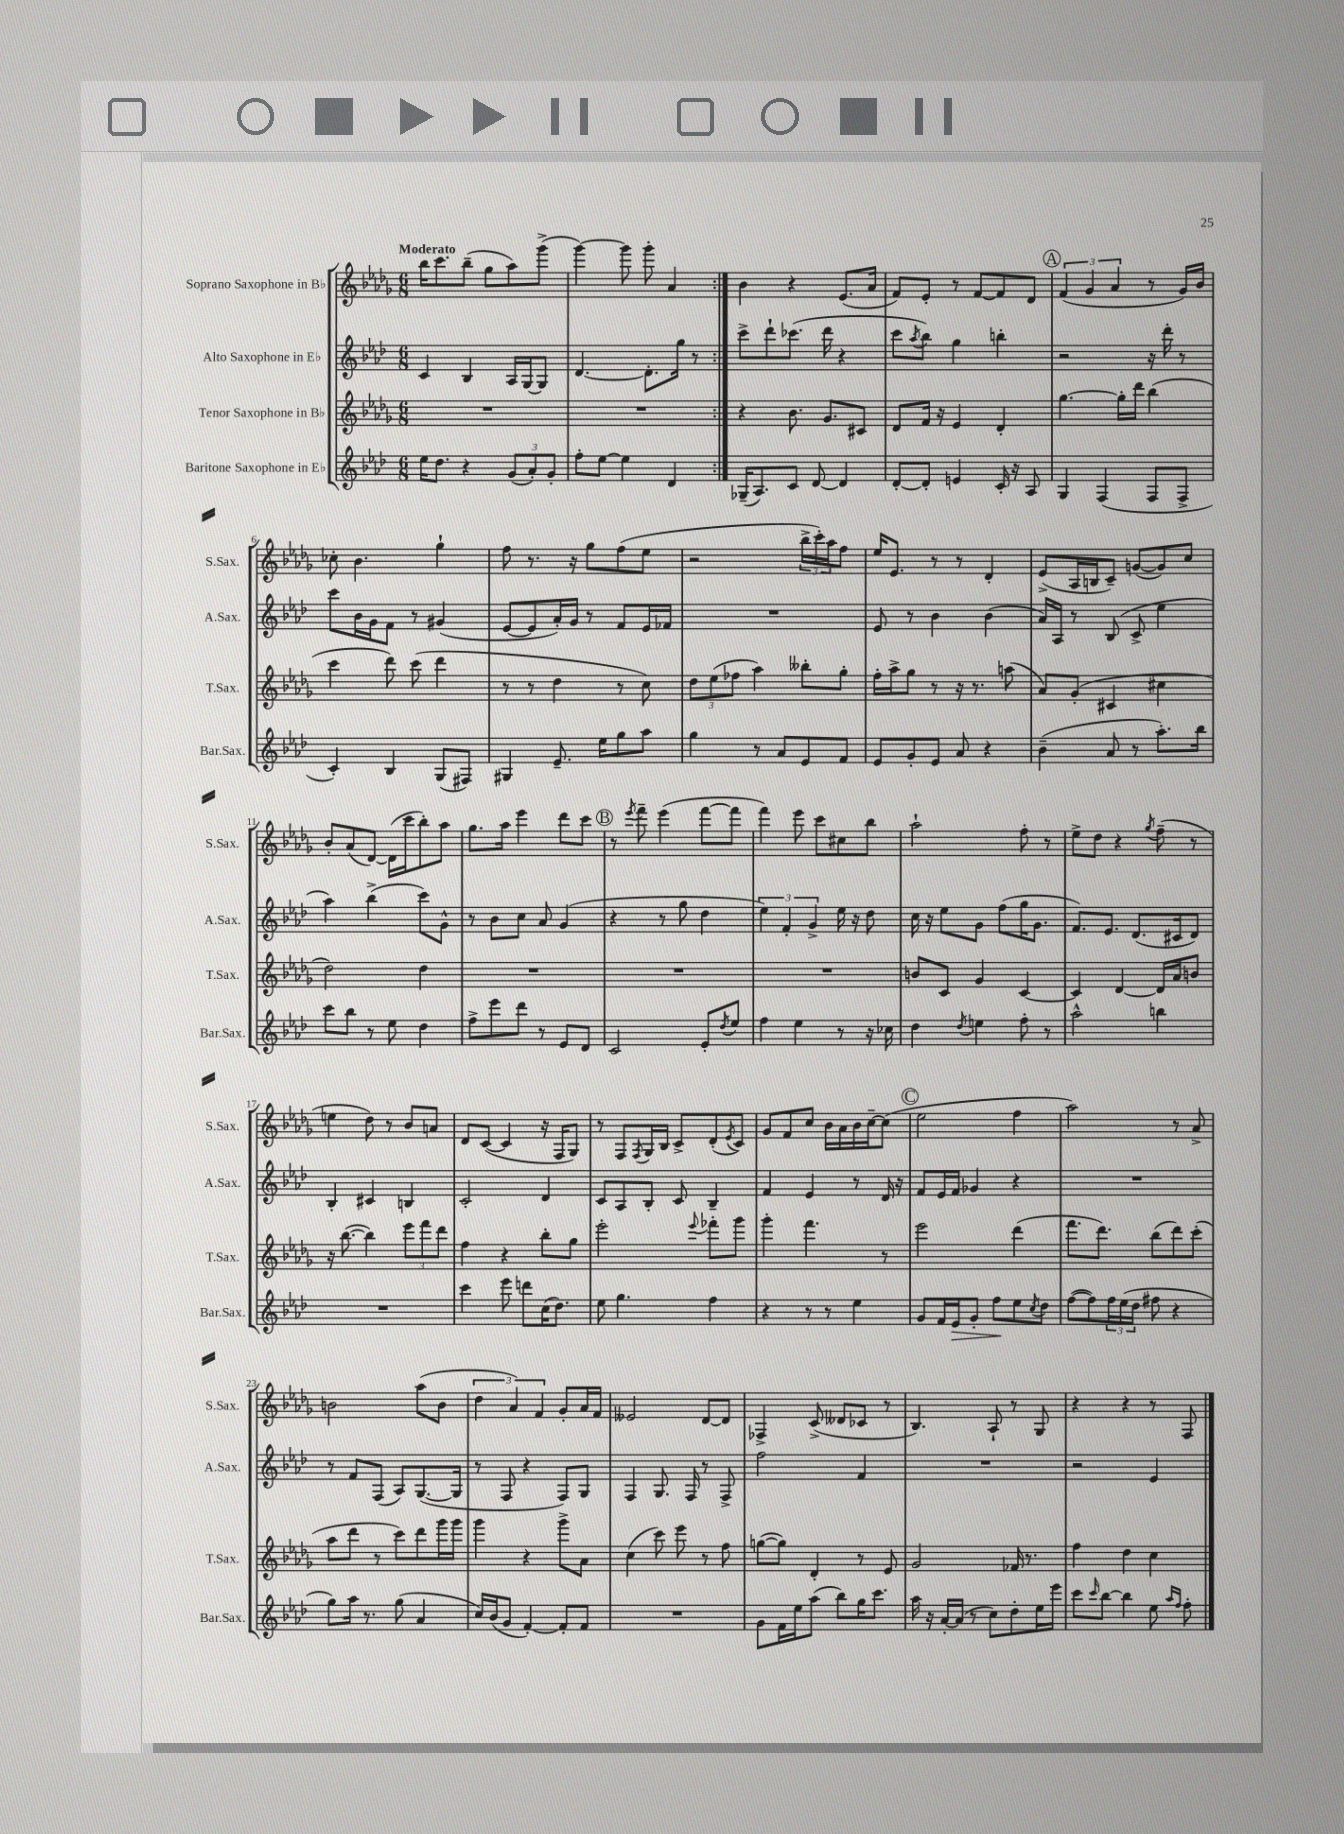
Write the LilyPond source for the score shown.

<<
\new StaffGroup <<
\new Staff = "s0" \with { instrumentName = "Soprano Saxophone in Bb" shortInstrumentName = "S.Sax." } {
    \clef treble \key des \major \numericTimeSignature \time 6/8 \tempo "Moderato"
    \repeat volta 2 { bes''16 c'''8. bes''8--( ges''8 aes''8) ges'''8->( |
    ges'''4~) ges'''8 ges'''8-. aes'4 | }
    bes'4 r4 ees'8.( aes'16 |
    f'8) ees'8-. r8 f'8~ f'8 des'8 |
    \mark \markup { \circle "A" } \tuplet 3/2 { f'4( ges'4 aes'4 } r8 ges'16) bes'16 |
    ces''8-. bes'4. ges''4-! |
    f''8 r8. r16 ges''8 f''8( ees''8 |
    r2 \tuplet 3/2 { bes''16-> c'''16-.) aes''16 } f''8 |
    ees''16 ees'8. r8 r8 des'4-. |
    ees'8->( aes16 b16 c'8--) g'8~( g'8) c''8 |
    bes'8-. aes'8( des'8~) des'16( c'''16 bes''8-.) aes''8 |
    ges''8. aes''16 ees'''4 des'''8 c'''8 |
    \mark \markup { \circle "B" } r8 \acciaccatura { ees'''8 } f'''8-- ees'''4( f'''8~ f'''8 |
    f'''4) ees'''8 c'''8 cis''8 bes''8 |
    aes''2-! f''8-. r8 |
    ees''8-> des''8 r4 \acciaccatura { ges''8 } f''8--( r8 |
    e''4 des''8) r8 bes'8 a'8 |
    des'8 c'8~( c'4 r16 f16 ges8) |
    r8 f8 \acciaccatura { f8 } ges16 bes16 c'8-> des'8-.( \acciaccatura { ees'8 } c'8) |
    ges'8 f'8 c''8 bes'16 aes'16 bes'16 c''16~-- c''8( |
    \mark \markup { \circle "C" } ees''2 f''4 |
    aes''2) r8 aes'8-> |
    b'2 aes''8( b'8 |
    \tuplet 3/2 { des''4 aes'4) f'4 } ges'8-. aes'16 f'16 |
    eeses'2 des'8~ des'8 |
    fes4-> c'8->( deses'8 ces'8 r8 |
    bes4.) aes8-! r8 ges8 |
    r4 r4 r8 f8 \bar "|." |
}
\new Staff = "s1" \with { instrumentName = "Alto Saxophone in Eb" shortInstrumentName = "A.Sax." } {
    \clef treble \key aes \major \numericTimeSignature \time 6/8
    \repeat volta 2 { c'4 bes4 aes16 g16~ g8 |
    des'4.~ des'8.-. g''16 r8 | }
    c'''8-> des'''8-! ces'''8.( des'''16 r4 |
    c'''8 \acciaccatura { aes''8 } bes''8) g''4 b''4-. |
    \mark \markup { \circle "A" } r2 r16 des'''16-. r8 |
    c'''8 bes'16 g'16 f'8 r8 gis'4( |
    ees'8~ ees'8 aes'16-.) g'16 r8 f'8 ees'16 fes'16 |
    R2. |
    ees'8 r8 bes'4 bes'4( |
    aes'16) aes16 r8 bes8( c'8-> ees''4 |
    aes''4) bes''4->( c'''8) g'8-^ |
    r8 bes'8 c''8 aes'8 g'4( |
    \mark \markup { \circle "B" } r4 r8 g''8 des''4 |
    \tuplet 3/2 { ees''4) f'4-. g'4-> } ees''16 r16 des''8 |
    c''16 r16 ees''8 g'8 f''8( g''16 g'8. |
    f'8.) ees'8. des'8.( cis'16 des'8) |
    bes4-. cis'4 b4 |
    c'2-. des'4 |
    c'8 aes8 bes8-. c'8 bes4-- |
    f'4 ees'4 r8 des'16 r16 |
    \mark \markup { \circle "C" } f'8 ees'16 f'16 ges'4 r4 |
    R2. |
    r8 f'8 f8( aes8) g8.~( g16 |
    r8 f8 r4 f8) g8 |
    f4 g8. f16 r8 f8-> |
    f''2 f'4 |
    R2. |
    r2 ees'4 \bar "|." |
}
\new Staff = "s2" \with { instrumentName = "Tenor Saxophone in Bb" shortInstrumentName = "T.Sax." } {
    \clef treble \key des \major \numericTimeSignature \time 6/8
    \repeat volta 2 { R2. |
    R2. | }
    r4 bes'8. ges'8. cis'8 |
    des'8 f'16 r16 ees'4 des'4-. |
    \mark \markup { \circle "A" } ges''4.~ ges''16-. des'''16 bes''4( |
    c'''4 des'''8) c'''8( des'''4 |
    r8 r8 des''4 r8 c''8) |
    \tuplet 3/2 { des''8 ees''8( fes''8 } aes''4) beses''8-. ges''8-. |
    f''16-. aes''16-> ges''8 r8 r16 r8. a''8( |
    aes'8) ges'8-.( cis'4 cis''4 |
    des''2) des''4 |
    R2. |
    \mark \markup { \circle "B" } R2. |
    R2. |
    b'8 c'8 ges'4 c'4~ |
    c'4 des'4~ des'16 aes'16 b'8 |
    r16 bes''8.~( bes''4) \tuplet 3/2 { ees'''8 f'''8 des'''8 } |
    f''4 r4 bes''8-. ges''8 |
    ees'''2-. \appoggiatura { ees'''8 } fes'''8-. ges'''8 |
    ges'''4-. f'''4. r8 |
    \mark \markup { \circle "C" } ees'''2 des'''4( |
    f'''8. des'''8.) bes''8( des'''8) c'''8-.( |
    aes''8 des'''8 r8 c'''8) des'''8 ges'''16 ges'''16 |
    ges'''4 r4 ges'''8-> aes'8 |
    c''4( c'''8) ees'''8 r8 f''8 |
    g''8~( g''8) des'4-. r8 ees'8 |
    ges'2 fes'16 r8. |
    f''4 des''4 c''4 \bar "|." |
}
\new Staff = "s3" \with { instrumentName = "Baritone Saxophone in Eb" shortInstrumentName = "Bar.Sax." } {
    \clef treble \key aes \major \numericTimeSignature \time 6/8
    \repeat volta 2 { ees''16 des''8. r4 \tuplet 3/2 { g'8( aes'8-.) g'8-. } |
    f''8-. ees''8~ ees''4 des'4 | }
    ges16--( aes8.) c'8 des'8~ des'4 |
    des'8~-. des'8-. e'4 c'16-. r16 aes8 |
    \mark \markup { \circle "A" } g4 f4( f8 f8-> |
    c'4-.) bes4 g8( fis8) |
    gis4 ees'8.-- ees''16 g''8 aes''8 |
    g''4 r8 aes'8 ees'8 f'8 |
    ees'8 g'8-. ees'8 aes'8 r4 |
    bes'4--( aes'8 r8 aes''8.-.) bes''16 |
    c'''8 bes''8 r8 ees''8 des''4 |
    f''8-> ees'''8 des'''8 r8 ees'8 des'8 |
    \mark \markup { \circle "B" } c'2 ees'8-. \acciaccatura { des''8 } ees''8 |
    f''4 ees''4 r8 r16 ces''16 |
    des''4 \acciaccatura { des''8 } e''4 f''8-. r8 |
    aes''2-^ b''4 |
    R2. |
    c'''4 ees'''8 d'''8 c''16( des''8.) |
    ees''8 g''4. f''4 |
    r4 r8 r8 ees''4 |
    \mark \markup { \circle "C" } g'8 f'16 ees'16\> g'8-. f''8\! ees''8 \acciaccatura { c''8 } des''8 |
    f''8~( f''8) \tuplet 3/2 { f''16 ees''16( des''16 } fis''8 r4 |
    g''8) aes''16 r8. g''8( aes'4 |
    c''16) bes'16( g'8 f'4~-.) f'8-. f'8 |
    R2. |
    g'8 f'16 ees''16 aes''8( bes''8) g''16 c'''8. |
    aes''16 r16 aes'16~-. aes'16( r8 c''8) des''8-. ees''16 ees'''16 |
    c'''8 \grace { c'''16 } bes''8~ bes''4 ees''8 \grace { aes''16 f''16 } f''8-. \bar "|." |
}
>>
>>
